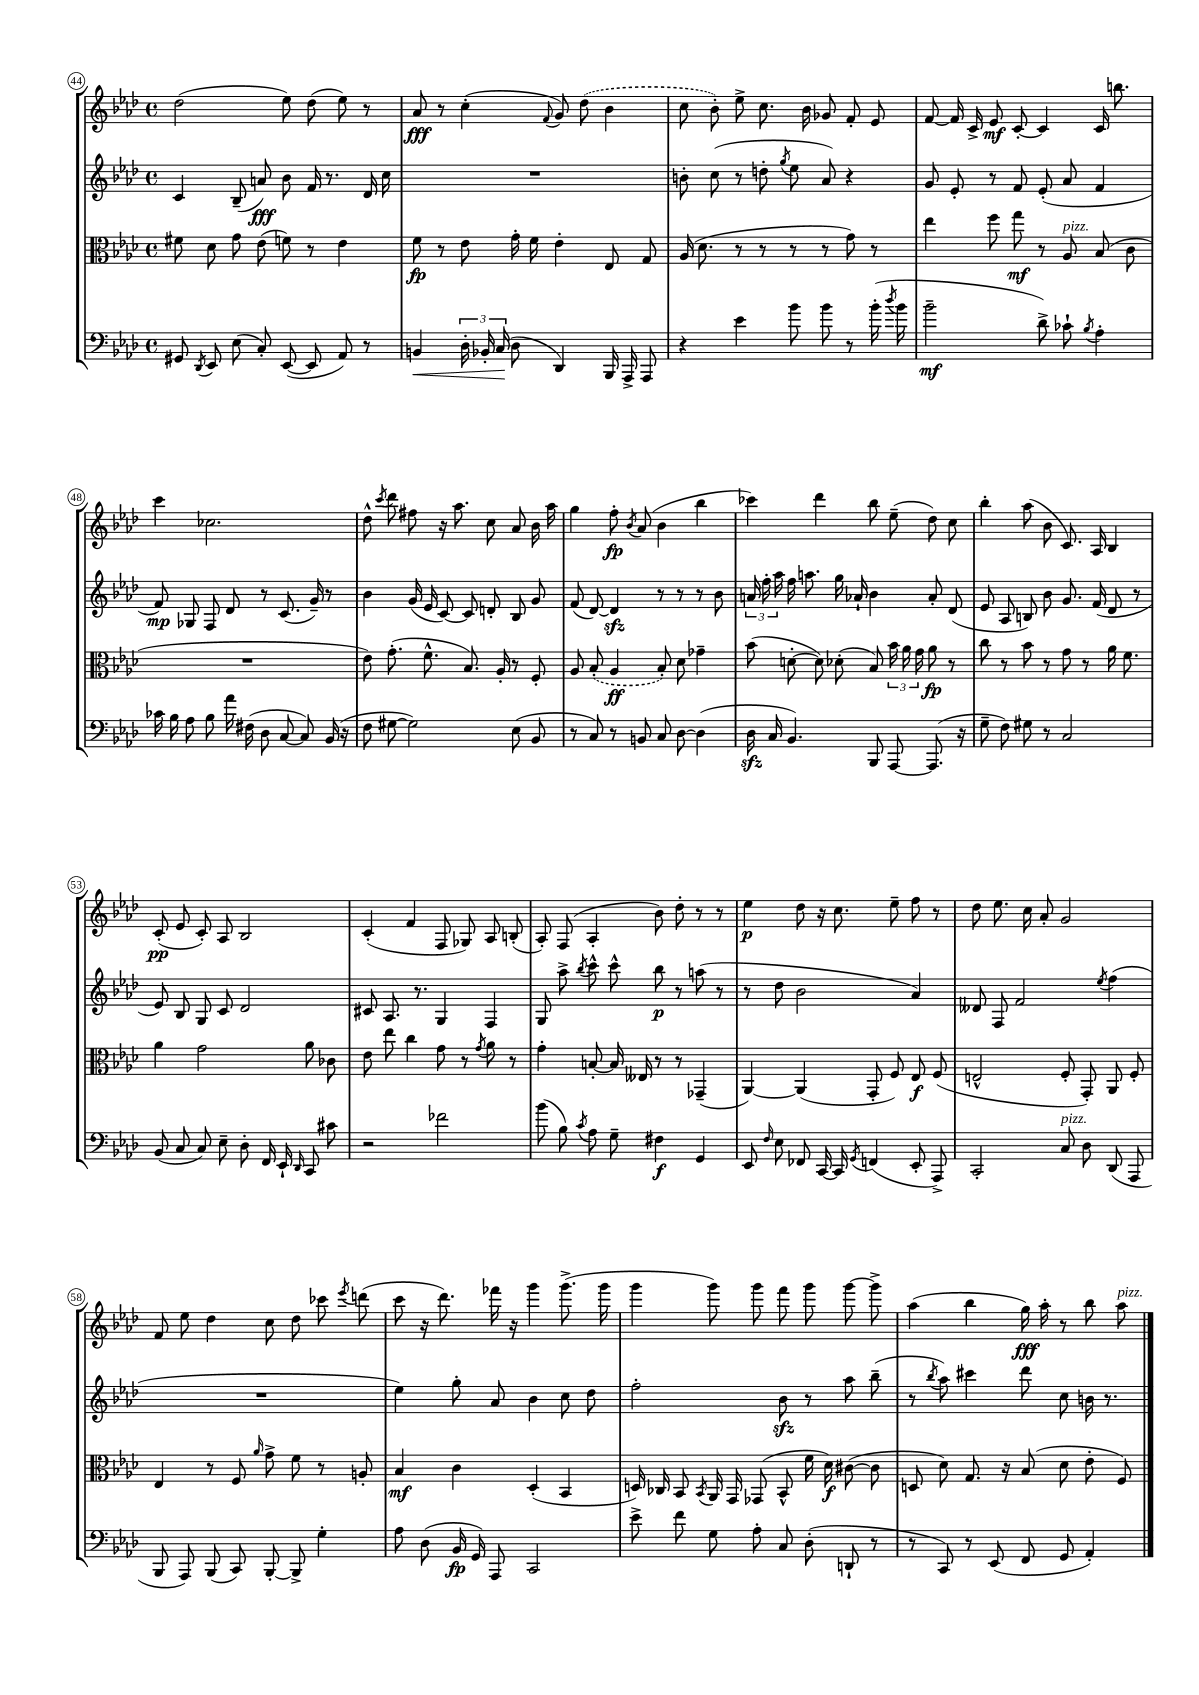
<<
\new StaffGroup <<
\new Staff = "s0" {
    \clef treble \key aes \major \defaultTimeSignature \time 4/4
    \autoBeamOff des''2( ees''8) des''8( ees''8) r8 |
    aes'8\fff r8 c''4-.( \appoggiatura { f'8 } g'8) \once \slurDashed des''8( bes'4 |
    c''8 bes'8-.) ees''8-> c''8. bes'16 ges'8 f'8-. ees'8 |
    f'8~ f'16 c'16-> ees'8\mf c'8~-. c'4 c'16 b''8. |
    c'''4 ces''2. |
    des''8-^ \acciaccatura { c'''8 } des'''8 fis''8 r16 aes''8. c''8 aes'8 bes'16 aes''16 |
    g''4 f''8-.\fp \acciaccatura { bes'8 } aes'8( bes'4 bes''4 |
    ces'''4) des'''4 bes''8 ees''8--( des''8) c''8 |
    bes''4-. aes''8( bes'8 c'8.) aes16 bes4 |
    c'8-.\pp( ees'8 c'8-.) aes8 bes2 |
    c'4-.( f'4 f8 ges8) aes8 b8-.( |
    aes8-.) f8( aes4-. bes'8) des''8-. r8 r8 |
    ees''4\p des''8 r16 c''8. ees''8-- f''8 r8 |
    des''8 ees''8. c''16 aes'8-. g'2 |
    f'8 ees''8 des''4 c''8 des''8 ces'''8 \acciaccatura { ees'''8 } d'''8( |
    c'''8 r16 des'''8.) fes'''16 r16 g'''4 g'''8.->( g'''16 |
    g'''4 g'''8) g'''8 f'''8 g'''8 g'''8~ g'''8-> |
    aes''4( bes''4 g''16\fff) aes''16-. r8 bes''8 aes''8^\markup { \italic "pizz." } \bar "|." |
}
\new Staff = "s1" {
    \clef treble \key aes \major \defaultTimeSignature \time 4/4
    \autoBeamOff c'4 bes8--( a'8\fff) bes'8 f'16 r8. des'16 c''16 |
    R1 |
    b'8-. c''8( r8 d''8-. \acciaccatura { g''8 } ees''8 aes'8) r4 |
    g'8 ees'8-. r8 f'8 ees'8-.( aes'8 f'4 |
    f'8\mp) ges8 f8 des'8 r8 c'8.( g'16--) r8 |
    bes'4 g'16( ees'16 c'8~) c'8 d'8-. bes8 g'8 |
    f'8( des'8~) des'4\sfz r8 r8 r8 bes'8 |
    \tuplet 3/2 { a'16 f''16-. aes''16 } f''16 a''8. g''16 aes'16-! bes'4 aes'8-. des'8( |
    ees'8 aes8 b8) bes'8 g'8. f'16( des'8 r8 |
    ees'8) bes8 g8 c'8 des'2 |
    cis'8 aes8. r8. g4 f4 |
    g8 aes''8-> \acciaccatura { bes''8 } c'''8-^ c'''8-^ bes''8\p r8 a''8( r8 |
    r8 des''8 bes'2 aes'4) |
    deses'8 f8 f'2 \acciaccatura { ees''8 } f''4( |
    R1 |
    ees''4) g''8-. aes'8 bes'4 c''8 des''8 |
    f''2-. bes'8\sfz r8 aes''8 bes''8--( |
    r8 \acciaccatura { bes''8 } aes''8) cis'''4 des'''8 c''8 b'16 r8. \bar "|." |
}
\new Staff = "s2" {
    \clef alto \key aes \major \defaultTimeSignature \time 4/4
    \autoBeamOff fis'8 des'8 g'8 ees'8( f'8) r8 ees'4 |
    f'8\fp r8 ees'8 g'16-. f'16 ees'4-. ees8 g8 |
    aes16( des'8. r8 r8 r8 r8 g'8) r8 |
    ees''4 f''8 g''8\mf r8 aes8^\markup { \italic "pizz." } bes8( c'8 |
    R1 |
    ees'8) g'8.-.( f'8.-^ bes8.) aes16-. r8 f8-. |
    aes8 \once \slurDashed bes8-.( aes4\ff bes8-.) des'8 ges'4-- |
    bes'8( d'8~-. d'8) des'8-.( bes8) \tuplet 3/2 { bes'16 aes'16 g'16 } aes'8\fp r8 |
    c''8 r8 bes'8 r8 g'8 r8 aes'16 f'8. |
    aes'4 g'2 aes'8 ces'8 |
    ees'8 ees''8 c''4 g'8 r8 \acciaccatura { g'8 } aes'8 r8 |
    g'4-. b8~-. b16 eeses16 r8 r8 ges,4--( |
    aes,4~) aes,4( g,8-. f8) ees8\f f8( |
    e2-^ f8-. g,8-.) aes,8 f8-. |
    ees4 r8 f8 \grace { aes'16 } g'8-> f'8 r8 a8-. |
    bes4\mf c'4 des4-.( bes,4 |
    d16) ces16 bes,8 \acciaccatura { bes,8 } aes,16 g,16 ges,8( bes,8-^ f'16 des'16\f) cis'8~( cis'8 |
    d8 des'8) g8. r16 bes8( des'8 ees'8-. f8) \bar "|." |
}
\new Staff = "s3" {
    \clef bass \key aes \major \defaultTimeSignature \time 4/4
    \autoBeamOff gis,8 \acciaccatura { des,8 } ees,8 ees8( c8-.) ees,8~( ees,8 aes,8) r8 |
    b,4\< \tuplet 3/2 { des16-. bes,16-. c16\!( } des8 des,4) bes,,16 aes,,16-> aes,,8 |
    r4 ees'4 bes'8 bes'8 r8 bes'16-.( \acciaccatura { des''8 } bes'16 |
    bes'2--\mf des'8->) ces'8-! \acciaccatura { bes8 } aes4-. |
    ces'16 bes16 aes8 bes8 aes'16 fis16( des8 c8~ c8) bes,16( r16 |
    f8 gis8~ gis2) ees8( bes,8 |
    r8 c8) r8 b,8 c8 des8~ des4( |
    des16\sfz c16 bes,4.) bes,,8 aes,,8~ aes,,8.( r16 |
    g8-- f8) gis8 r8 c2 |
    bes,8( c8 c8) ees8-- des8-. f,16 ees,16-! \grace { des,16 } c,8 cis'8 |
    r2 fes'2 |
    bes'8( bes8) \acciaccatura { c'8 } aes8 g8-- fis4\f g,4 |
    ees,8 \grace { f16 } ees8 fes,8 c,16~ c,16 \acciaccatura { g,8 } f,4( ees,8-. aes,,8->) |
    c,2-. c8^\markup { \italic "pizz." } des8 des,8( aes,,8 |
    bes,,8 aes,,8) bes,,8( c,8) bes,,8~-. bes,,8-> g4-. |
    aes8 des8( bes,16\fp g,16) aes,,8 c,2 |
    ees'8-> f'8 g8 aes8-. c8 des8-.( d,8-! r8 |
    r8 c,8) r8 ees,8( f,8 g,8 aes,4-.) \bar "|." |
}
>>
>>
\layout { \context { \Score currentBarNumber = #44 \override BarNumber.stencil = #(make-stencil-circler 0.1 0.3 ly:text-interface::print) } }
